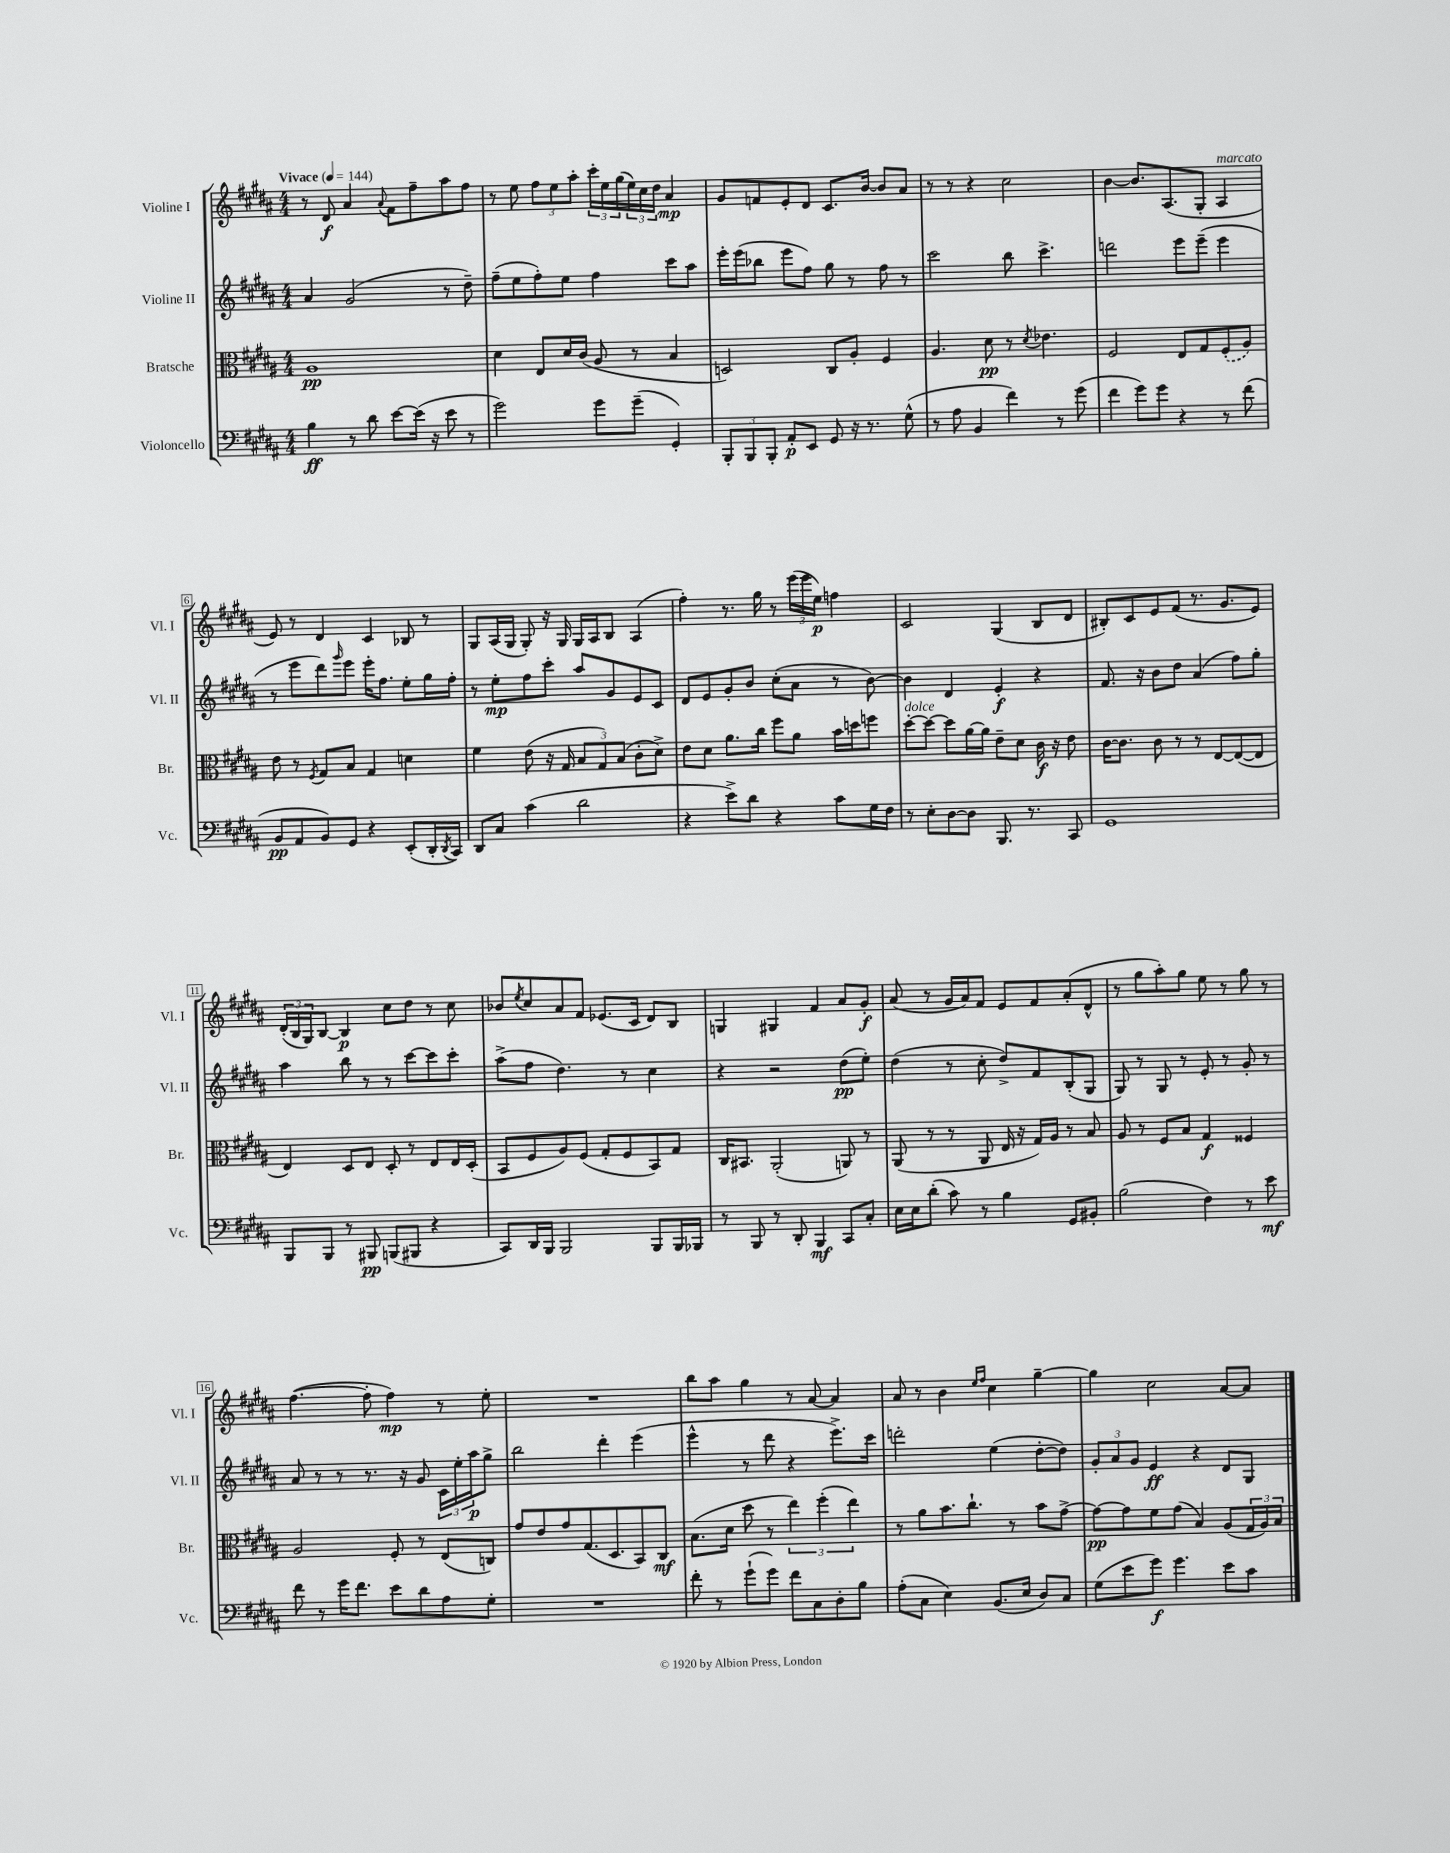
<<
\new StaffGroup <<
\new Staff = "s0" \with { instrumentName = "Violine I" shortInstrumentName = "Vl. I" } {
    \clef treble \key b \major \numericTimeSignature \time 4/4 \tempo "Vivace" 4 = 144
    r8 dis'8\f ais'4 \appoggiatura { ais'8 } fis'8 fis''8-- ais''8 fis''8 |
    r8 e''8 \tuplet 3/2 { fis''8 e''8 ais''8-. } \tuplet 3/2 { cis'''16-. e''16 gis''16( } \tuplet 3/2 { e''16) cis''16 dis''16 } ais'4\mp |
    gis'8 f'8 e'8-. dis'8 cis'8. b'16~ b'8 ais'8 |
    r8 r8 r4 cis''2 |
    b'4~ b'8. ais8.( gis8-. ais4^\markup { \italic "marcato" } |
    e'8) r8 dis'4 cis'4 bes8 r8 |
    gis8 ais16( gis16 gis8-.) r16 gis16 gis16 ais16 b8 ais4( |
    fis''4-.) r8. gis''16 r8 \tuplet 3/2 { e'''16( e'''16 e''16\p) } f''4 |
    cis'2 gis4( b8 dis'8 |
    bis8-.) cis'8 e'8 fis'8( r8. gis'8. e'8) |
    \tuplet 3/2 { dis'16-.( b16 gis16) } b8~ b4\p cis''8 dis''8 r8 cis''8 |
    bes'8 \acciaccatura { e''8 } cis''8 ais'8 fis'8 ees'8.( cis'16 dis'8) b8 |
    g4 gis4 fis'4 ais'8 gis'8-.\f |
    ais'8( r8 gis'16 ais'16) fis'8 e'8 fis'8 ais'8-.( dis'8-^ |
    r8 gis''8 ais''8-.) gis''8 e''8 r8 gis''8 r8 |
    fis''4.~( fis''8-. fis''4\mp) r8 e''8-. |
    R1 |
    b''8 ais''8 gis''4 r8 ais'8~ ais'4 |
    ais'8 r8 b'4 \grace { e''16 fis''16 } cis''4 gis''4~-- |
    gis''4 cis''2 ais'8~ ais'8 \bar "|." |
}
\new Staff = "s1" \with { instrumentName = "Violine II" shortInstrumentName = "Vl. II" } {
    \clef treble \key b \major \numericTimeSignature \time 4/4
    ais'4 gis'2( r8 dis''8--) |
    fis''8--( e''8 fis''8-.) e''8 fis''4 cis'''8 ais''8 |
    e'''16-. e'''16( bes''8 e'''8 fis''8) gis''8 r8 fis''8 r8 |
    cis'''2 b''8 cis'''4.-> |
    d'''2 e'''8 e'''8--( e'''4 |
    r8 e'''8 dis'''8) \grace { gis'''16 } e'''8 e'''16-. fis''8. e''8-. gis''16 fis''16-. |
    r8 e''8-.\mp fis''8 cis'''8-. ais''8 gis'8 e'8 cis'8 |
    dis'8 e'8 gis'8-. b'8 cis''8-.( ais'8 r8 b'8~) |
    b'4 dis'4 e'4-.\f r4 |
    fis'8. r16 b'8 dis''8 ais'4( fis''8) gis''8-. |
    ais''4 b''8 r8 r8 cis'''8~ cis'''8 cis'''8-. |
    ais''8->( fis''8 dis''4.) r8 cis''4 |
    r4 r2 dis''8\pp( e''8-.) |
    dis''4( r8 cis''8-. dis''8->) fis'8 b8-.( gis8 |
    gis8) r8 gis8 r8 e'8-. r8 gis'8-. r8 |
    ais'8 r8 r8 r8. r16 gis'8 \tuplet 3/2 { cis'16 e''16-. ais''16\p } gis''8-> |
    b''2 dis'''4-. e'''4( |
    e'''4-^ r8 dis'''8 r4 e'''8.->) cis'''16 |
    d'''2-. e''4( dis''8~-. dis''8) |
    \tuplet 3/2 { gis'8-. ais'8 gis'8 } e'4\ff r4 dis'8 gis8 \bar "|." |
}
\new Staff = "s2" \with { instrumentName = "Bratsche" shortInstrumentName = "Br." } {
    \clef alto \key b \major \numericTimeSignature \time 4/4
    ais1\pp |
    dis'4 e8 dis'16 cis'16( ais8 r8 b4 |
    d2) cis8 ais8-. fis4 |
    ais4. dis'8\pp r8 \acciaccatura { dis'8 } ees'4. |
    fis2 e8 gis8 \once \slurDashed fis8-.( ais8) |
    e'8 r8 \acciaccatura { fis8 } gis8 b8 gis4 d'4 |
    fis'4 e'8( r16 gis16 \tuplet 3/2 { b8 gis8) b8( } cis'8-. dis'8->) |
    e'8 dis'8 ais'8. cis''16 fis''8 ais'8 b'16 d''16 f''8 |
    dis''8~-.^\markup { \italic "dolce" } dis''8~ dis''8 ais'16~ ais'16 e'8-- dis'8 cis'16\f r16 e'8 |
    cis'16~ cis'8. cis'8 r8 r8 e8~ e8~( e8 |
    e4) dis8 e8 dis8-. r8 e8 e16 dis16-.( |
    b,8 fis8 ais8) fis8( gis8-. fis8 b,8) gis8 |
    cis16 bis,8. ais,2-.( a,8) r8 |
    ais,8( r8 r8 ais,8 e16 r16 gis16) ais16 r8 b8 |
    ais8 r8 fis8 b8 gis4\f fisis4 |
    ais2 fis8-. r8 e8( c8) |
    gis'8 e'8 gis'8 gis8.( dis8. b,8) cis8\mf |
    b8.( dis'16 dis''8 r8 \tuplet 3/2 { e''4) fis''4-.( e''4) } |
    r8 ais'8 b'8. cis''8.-! r8 b'8 gis'8~-> |
    gis'8~\pp gis'8 fis'8 gis'8( b4) ais8( \tuplet 3/2 { gis16 ais16) b16 } \bar "|." |
}
\new Staff = "s3" \with { instrumentName = "Violoncello" shortInstrumentName = "Vc." } {
    \clef bass \key b \major \numericTimeSignature \time 4/4
    b4\ff r8 dis'8 e'8~ e'16( r16 e'8 r8 |
    gis'2) gis'8 gis'8--( gis,4-.) |
    \tuplet 3/2 { b,,8-. b,,8 b,,8-. } ais,8-.\p e,8 gis,8 r16 r8. gis8-^( |
    r8 ais8 b,4 fis'4) r8 gis'8( |
    fis'4 gis'8) gis'8 r4 r8 fis'8( |
    b,8\pp ais,8 b,8) gis,8 r4 e,8-.( dis,16-. \acciaccatura { dis,8 } cis,16) |
    dis,8 cis8 cis'4( dis'2 |
    r4 e'8->) dis'8 r4 cis'8 gis16 fis16 |
    r8 e8-. dis8~ dis8 b,,8. r8. cis,8 |
    gis,1 |
    b,,8 b,,8 r8 bis,,8\pp b,,8( bis,,8 r4 |
    cis,8) dis,16 b,,16 b,,2 b,,8 b,,16 bes,,16 |
    r8 b,,8 r8 dis,8-. b,,4\mf cis,8 cis8-. |
    e16 e16 dis'8-.( cis'8) r8 b4 gis,8 bis,8-. |
    b2( fis4) r8 e'8\mf |
    fis'8 r8 gis'16 fis'8. e'8 dis'8 ais8 gis8-. |
    R1 |
    fis'8-. r8 gis'8-!( gis'8) fis'8 cis8 dis8-. b8 |
    ais8-.( cis8 e4) b,8.( e16 dis8) cis8 |
    gis8( e'8 gis'8\f) gis'4. e'8 cis'8 \bar "|." |
}
>>
>>
\layout { \context { \Score \override BarNumber.stencil = #(make-stencil-boxer 0.1 0.3 ly:text-interface::print) } }
